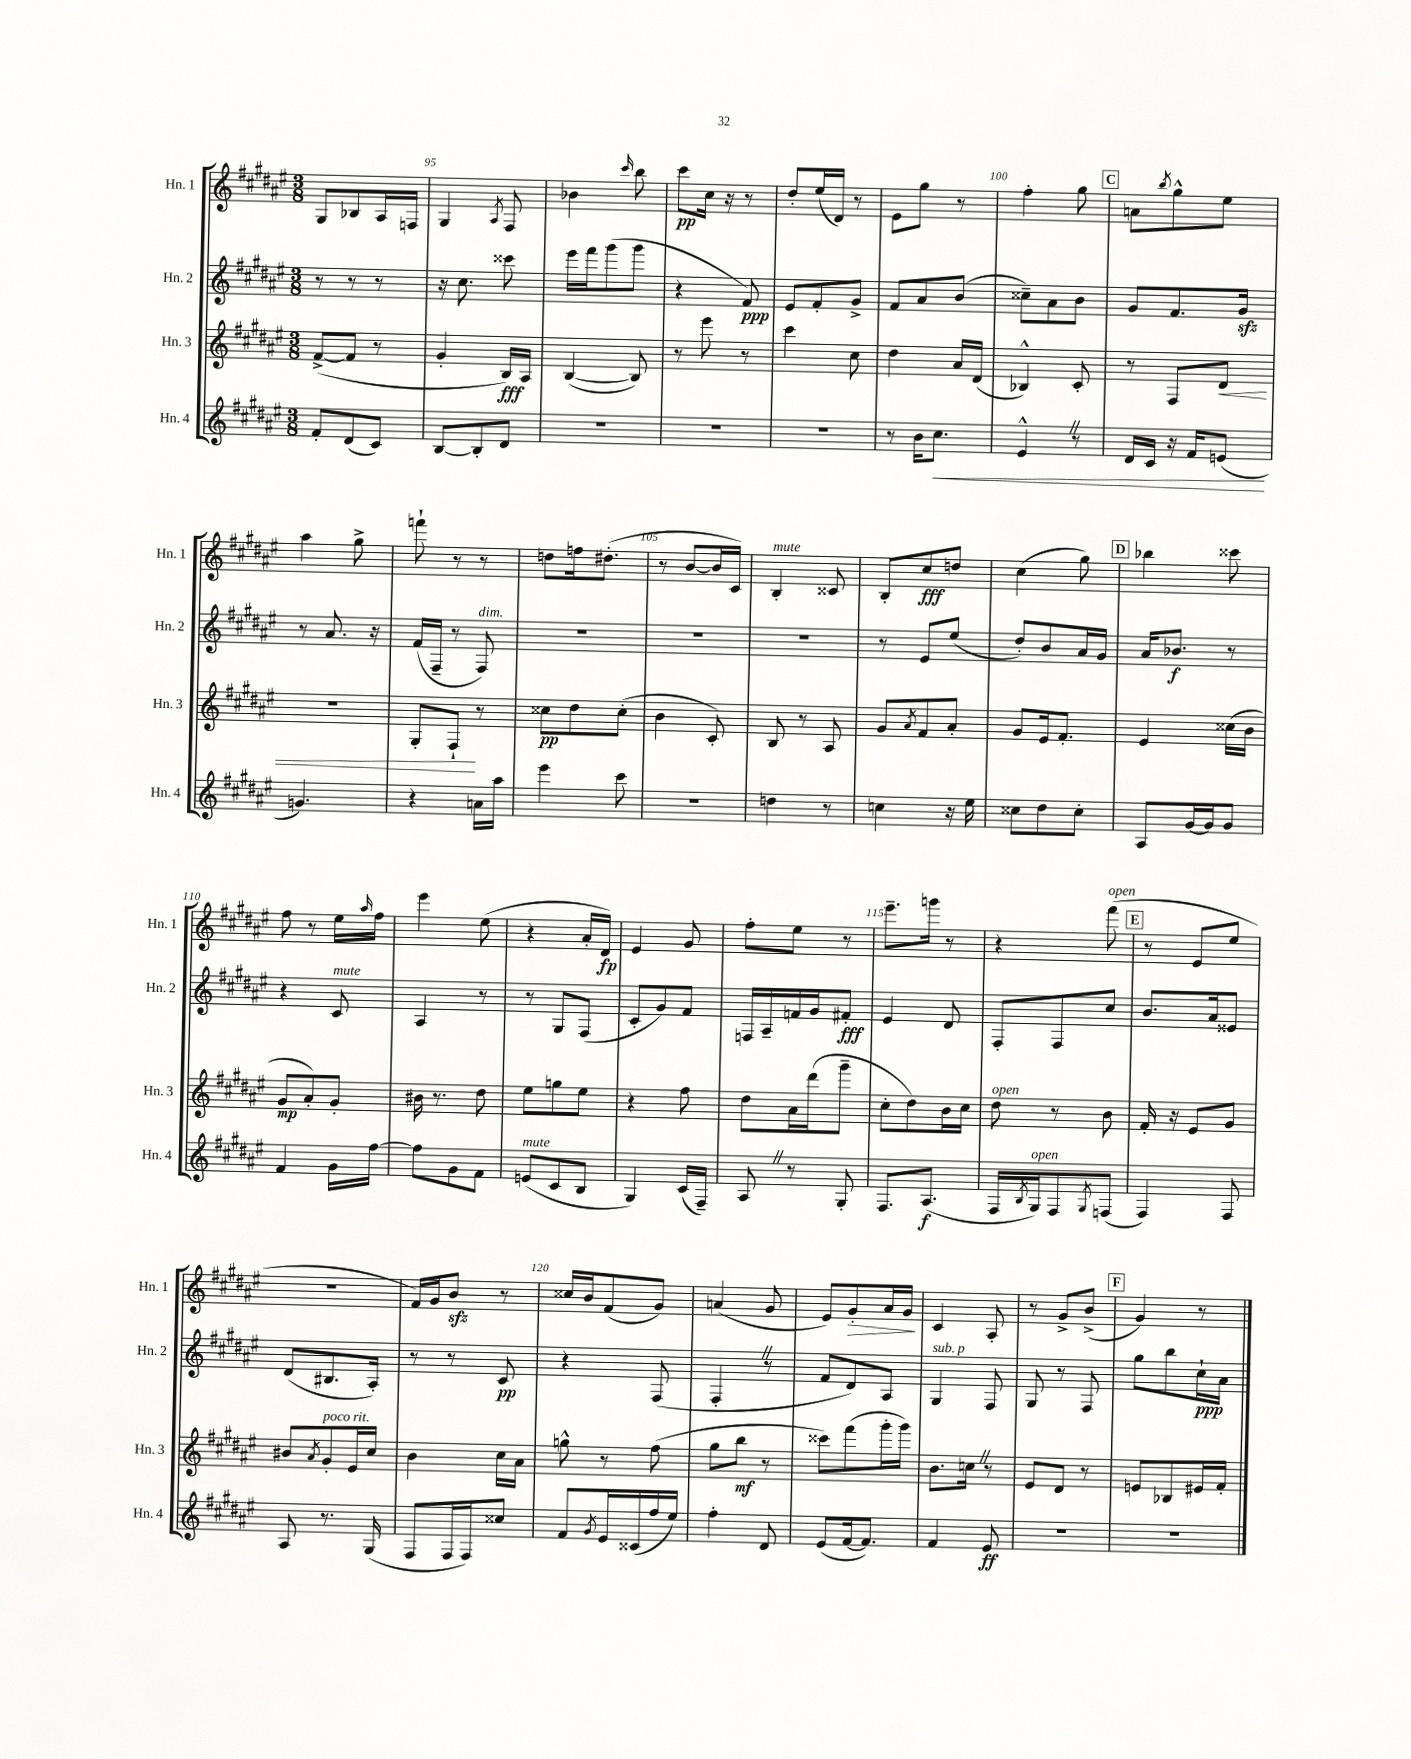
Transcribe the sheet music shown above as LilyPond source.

<<
\new StaffGroup <<
\new Staff = "s0" \with { instrumentName = "Hn. 1" shortInstrumentName = "Hn. 1" } {
    \clef treble \key fis \major \numericTimeSignature \time 3/8
    gis8 bes8 ais16 f16 |
    gis4 \acciaccatura { ais8 } fis8 |
    bes'4 \grace { cis'''16 } b''8 |
    cis'''8\pp cis''16 r16 r8 |
    dis''8-. eis''16( dis'16) r8 |
    eis'8 gis''8 r8 |
    fis''4-. gis''8 |
    \mark \markup { \box "C" } a'8 \acciaccatura { b''8 } gis''8-^ eis''8 |
    ais''4 gis''8-> |
    f'''8-! r8 r8 |
    d''8 f''16 dis''8.-.( |
    r8 b'8~ b'16 cis'16) |
    b4-.^\markup { \italic "mute" } cisis'8 |
    b8-. cis''8\fff d''8 |
    cis''4( gis''8) |
    \mark \markup { \box "D" } bes''4 cisis'''8 |
    fis''8 r8 eis''16 \grace { ais''16 } fis''16 |
    eis'''4 eis''8( |
    r4 ais'16-. dis'16\fp) |
    eis'4 gis'8 |
    fis''8-. eis''8 r8 |
    eis'''8.-- g'''16 r8 |
    r4 fis'''8^\markup { \italic "open" }( |
    \mark \markup { \box "E" } r8 eis'8 eis''8 |
    R4. |
    fis'16) gis'16 b'8\sfz r8 |
    cisis''16 b'16 fis'8( gis'8) |
    a'4( gis'8 |
    eis'8) gis'8-.\> ais'16 gis'16\! |
    cis'4 ais8-. |
    r8 gis'8-> b'8->( |
    \mark \markup { \box "F" } gis'4) r8 \bar "|." |
}
\new Staff = "s1" \with { instrumentName = "Hn. 2" shortInstrumentName = "Hn. 2" } {
    \clef treble \key fis \major \numericTimeSignature \time 3/8
    r8 r8 r8 |
    r16 cis''8. cisis'''8 |
    eis'''16 fis'''16 gis'''8( gis'''8 |
    r4 fis'8\ppp) |
    eis'8 fis'8-. gis'8-> |
    fis'8 ais'8 b'8( |
    cisis''8--) ais'8 b'8 |
    \mark \markup { \box "C" } gis'8 fis'8. gis'16\sfz |
    r8 ais'8. r16 |
    fis'16( fis16-- r8 fis8^\markup { \italic "dim." }) |
    R4. |
    R4. |
    R4. |
    r8 eis'8 eis''8( |
    dis''8-.) b'8 ais'16 gis'16 |
    \mark \markup { \box "D" } ais'16 bes'8.\f r8 |
    r4 cis'8^\markup { \italic "mute" } |
    ais4 r8 |
    r8 gis8 fis8( |
    cis'8-. gis'8) fis'8 |
    f16 ais16-- f'16 gis'16 fis'8-.\fff |
    eis'4 dis'8 |
    fis8-. fis8 cis''8 |
    \mark \markup { \box "E" } b'8. ais'16 eisis'8 |
    dis'8( bis8. ais16-.) |
    r8 r8 cis'8\pp |
    r4 fis8( |
    fis4-. \once \override BreathingSign.text = \markup { \musicglyph "scripts.caesura.straight" } \breathe r8 |
    fis'8 dis'8) ais8 |
    gis4^\markup { \italic "sub. p" } fis8 |
    gis8 r8 fis8 |
    \mark \markup { \box "F" } gis''8 b''8 cis''16-!\ppp ais'16 \bar "|." |
}
\new Staff = "s2" \with { instrumentName = "Hn. 3" shortInstrumentName = "Hn. 3" } {
    \clef treble \key fis \major \numericTimeSignature \time 3/8
    fis'8~->( fis'8 r8 |
    gis'4-. b16\fff) ais16 |
    b4~( b8) |
    r8 eis'''8 r8 |
    cis'''4 cis''8 |
    dis''4 ais'16 dis'16( |
    bes4-^) cis'8-. |
    \mark \markup { \box "C" } r8 fis8 dis'8\< |
    R4. |
    gis8-. fis8-!\! r8 |
    cisis''8\pp dis''8 cisis''8-.( |
    b'4 cis'8-.) |
    b8 r8 ais8 |
    gis'8 \acciaccatura { ais'8 } fis'8 ais'8-. |
    gis'8 eis'16 fis'8.-. |
    \mark \markup { \box "D" } eis'4 cisis''16( b'16 |
    gis'8\mp ais'8-.) gis'8-. |
    bis'16 r8. dis''8 |
    eis''8 g''8 eis''8 |
    r4 fis''8 |
    dis''8 ais'16 dis'''16( gis'''8-- |
    cis''8-. dis''8) b'16 cis''16 |
    dis''8^\markup { \italic "open" } r8 b'8 |
    \mark \markup { \box "E" } fis'16-. r16 eis'8 gis'8 |
    bis'8 \acciaccatura { ais'8 } gis'8-.^\markup { \italic "poco rit." } eis'16 cis''16 |
    b'4 cis''16 ais'16 |
    g''8-^ r8 fis''8( |
    gis''8 b''8\mf r8 |
    cisis'''8) fis'''8( gis'''16-. gis'''16) |
    b'8. c''16 \once \override BreathingSign.text = \markup { \musicglyph "scripts.caesura.straight" } \breathe r8 |
    eis'8 dis'8 r8 |
    \mark \markup { \box "F" } e'8 bes8 eis'16 fis'16-. \bar "|." |
}
\new Staff = "s3" \with { instrumentName = "Hn. 4" shortInstrumentName = "Hn. 4" } {
    \clef treble \key fis \major \numericTimeSignature \time 3/8
    fis'8-. dis'8( cis'8) |
    b8~ b8-. dis'8 |
    R4. |
    R4. |
    R4. |
    r8 b'16 cis''8.\< |
    eis'4-^ \once \override BreathingSign.text = \markup { \musicglyph "scripts.caesura.straight" } \breathe r8 |
    \mark \markup { \box "C" } dis'16 cis'16 r16 fis'16 e'8\!( |
    g'4.) |
    r4 a'16 ais''16 |
    eis'''4 cis'''8 |
    r4. |
    d''4 r8 |
    c''4 r16 eis''16 |
    cisis''8 dis''8 cisis''8-. |
    \mark \markup { \box "D" } ais8 gis'16~ gis'16 gis'8 |
    fis'4 gis'16 fis''16~ |
    fis''8 gis'8 fis'8 |
    e'8^\markup { \italic "mute" }( cis'8 b8 |
    gis4) cis'16( fis16--) |
    ais8 \once \override BreathingSign.text = \markup { \musicglyph "scripts.caesura.straight" } \breathe r8 gis8-. |
    fis8. ais8.\f( |
    fis16 \acciaccatura { b8 } gis16^\markup { \italic "open" }) fis8 \acciaccatura { gis8 } f8( |
    \mark \markup { \box "E" } fis4) fis8 |
    ais8 r8. gis16( |
    fis8 fis16 fis16) cisis''8 |
    fis'8 \acciaccatura { gis'8 } eis'16 cisis'16( fis''16 eis''16) |
    fis''4-. dis'8 |
    eis'8( fis'16~ fis'8.) |
    fis'4 eis'8\ff |
    R4. |
    \mark \markup { \box "F" } R4. \bar "|." |
}
>>
>>
\layout { \context { \Score currentBarNumber = #94 \override BarNumber.break-visibility = ##(#f #t #t) barNumberVisibility = #(every-nth-bar-number-visible 5) } }
